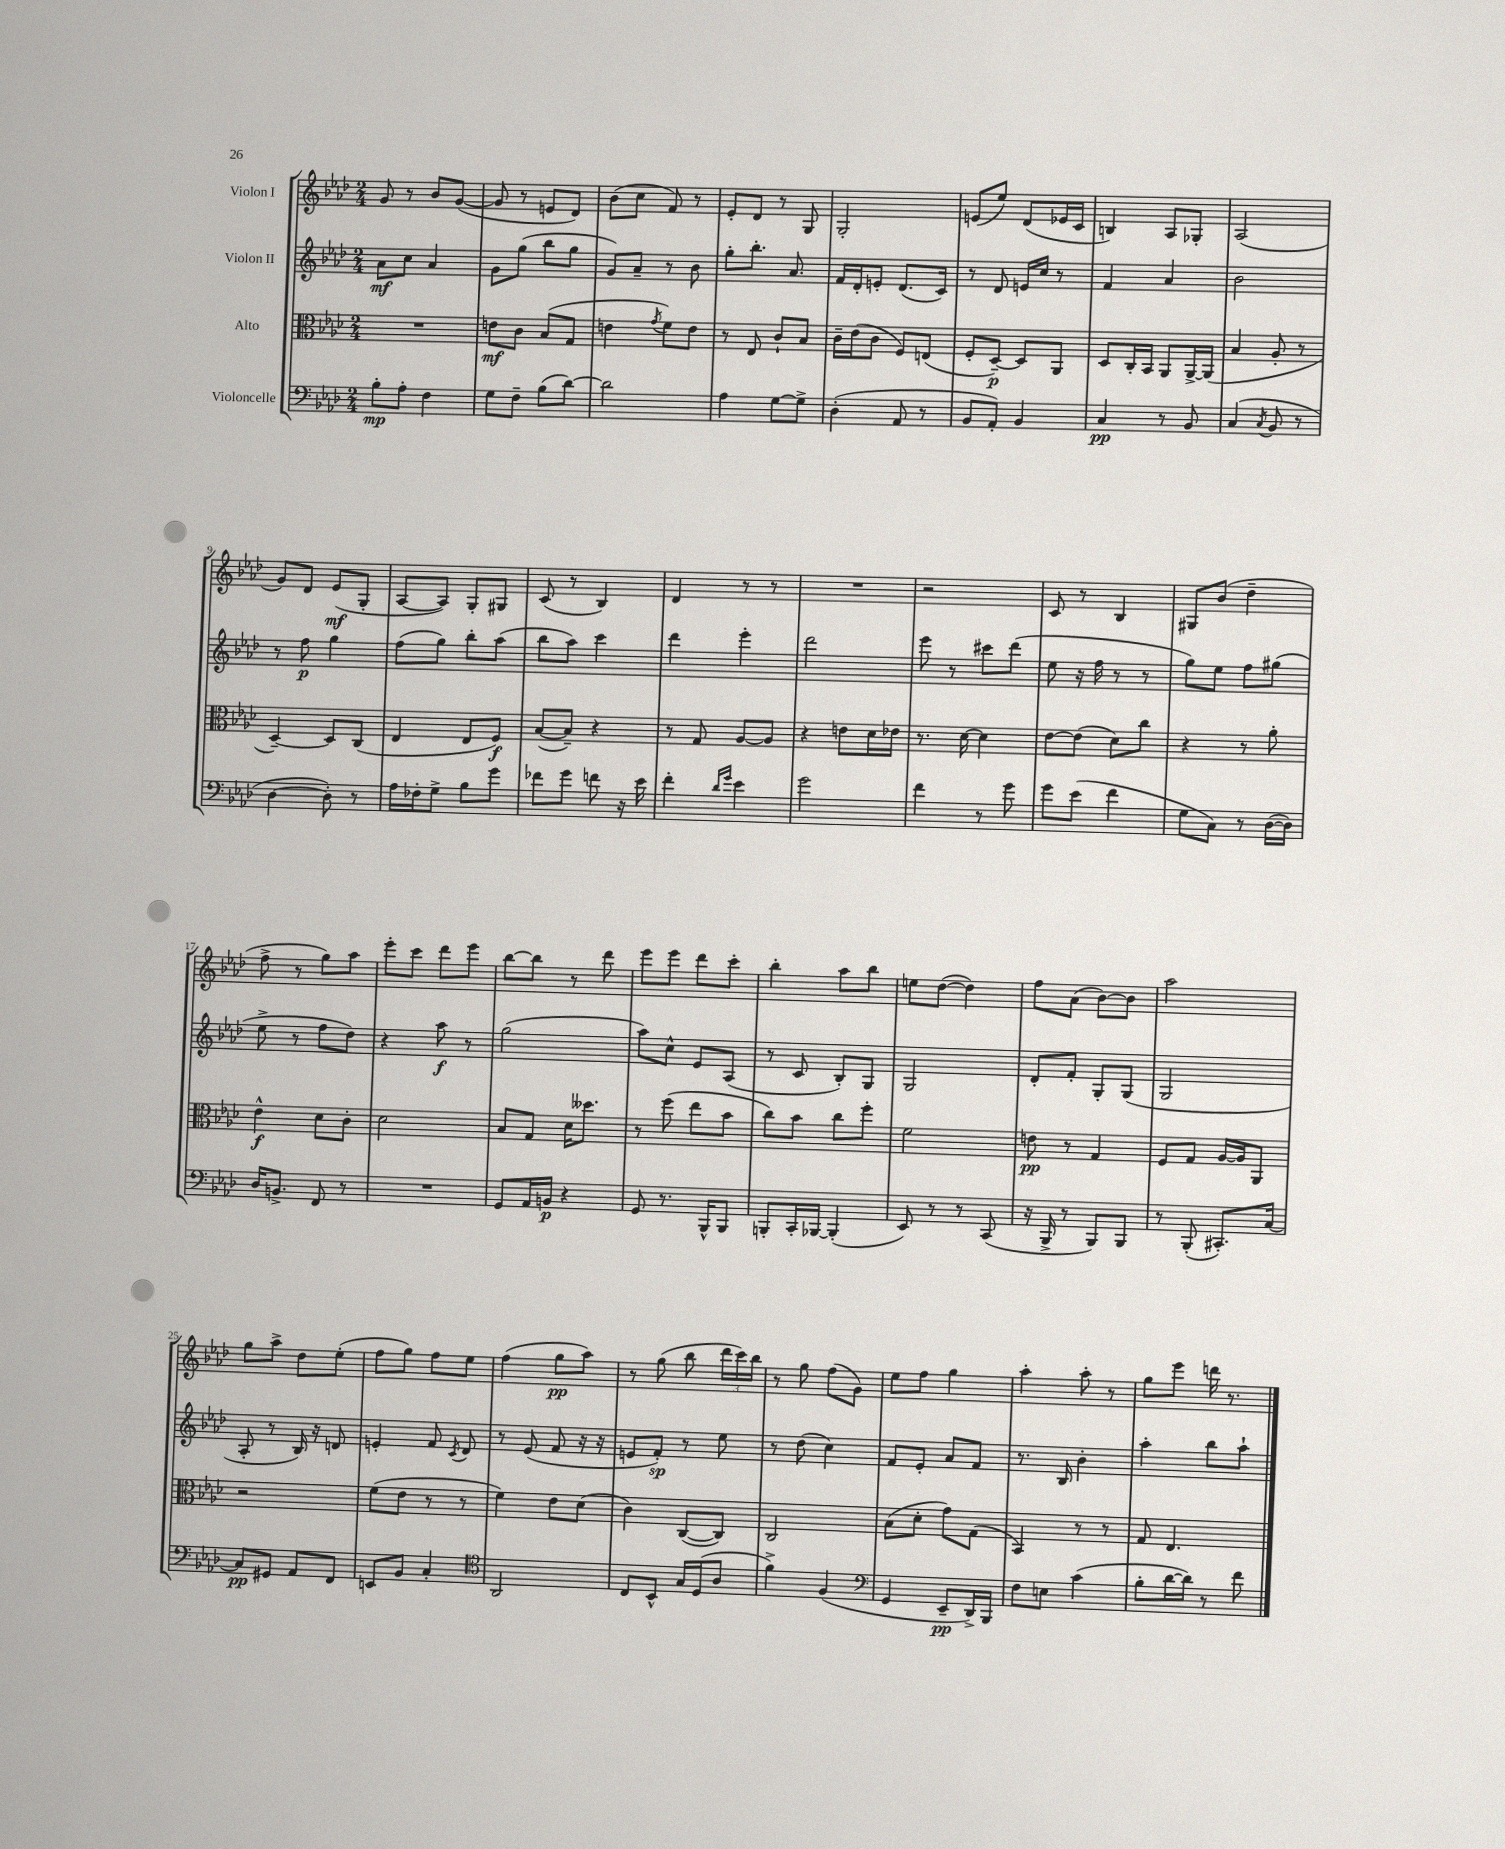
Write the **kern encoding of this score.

**kern	**dynam	**kern	**dynam	**kern	**dynam	**kern	**dynam
*part4	*part4	*part3	*part3	*part2	*part2	*part1	*part1
*staff4	*staff4	*staff3	*staff3	*staff2	*staff2	*staff1	*staff1
*I"Violoncelle	*	*I"Alto	*	*I"Violon II	*	*I"Violon I	*
*clefF4	*	*clefC3	*	*clefG2	*	*clefG2	*
*k[b-e-a-d-]	*	*k[b-e-a-d-]	*	*k[b-e-a-d-]	*	*k[b-e-a-d-]	*
*M2/4	*	*M2/4	*	*M2/4	*	*M2/4	*
=1	=1	=1	=1	=1	=1	=1	=1
8B-'\L	mp	2r	.	8a-\L	mf	8g/	.
8A-'\J	.	.	.	8cc\J	.	8r	.
4F\	.	.	.	4a-/	.	8b-/L	.
.	.	.	.	.	.	([8g/J	.
=2	=2	=2	=2	=2	=2	=2	=2
8G\L	.	8en\L	mf	8g\L	.	8g/]	.
8F~\J	.	8c\J	.	(8gg\J	.	8r	.
(8B-\L	.	(8B-/L	.	8bb-\L	.	8en/L	.
[8d-\J)	.	8G/J	.	8gg\J	.	8d-/J)	.
=3	=3	=3	=3	=3	=3	=3	=3
2d-\]	.	4en\	.	8g/L)	.	(8b-\L	.
.	.	.	.	8a-~/J	.	8cc\J	.
.	.	8qg/	.	.	.	.	.
.	.	8f\L)	.	8r	.	8f/)	.
.	.	8e\J	.	8b-\	.	8r	.
=4	=4	=4	=4	=4	=4	=4	=4
4A-\	.	8r	.	8gg'\L	.	8e-'/L	.
.	.	8E-/	.	8.bb-'\J	.	8d-/J	.
[8G\L	.	8c`/L	.	.	.	8r	.
.	.	.	.	8.a-/	.	.	.
8G^\J]	.	8B-/J	.	.	.	8G/	.
=5	=5	=5	=5	=5	=5	=5	=5
(4D-'\	.	16c~\LL	.	16f/LL	.	2G'/	.
.	.	(16e-\J	.	16d-'/J	.	.	.
.	.	8c\J	.	8en'/J	.	.	.
8AA-/	.	8F/L)	.	(8.d-/L	.	.	.
8r	.	(8En/J	.	.	.	.	.
.	.	.	.	16c/Jk)	.	.	.
=6	=6	=6	=6	=6	=6	=6	=6
8BB-/L	.	8F'/L	.	8r	.	(8en/L	.
8AA-'/J)	.	[8D-~/J)	p	8d-/	.	8ee-/J)	.
4BB-/	.	8D-/L]	.	16en/LL	.	(8d-/L	.
.	.	.	.	16cc/JJ	.	.	.
.	.	8AA-/J	.	8r	.	16e-X/L	.
.	.	.	.	.	.	16c/JJ	.
=7	=7	=7	=7	=7	=7	=7	=7
4C/	pp	8D-/L	.	4f/	.	4Bn/)	.
.	.	16C'/L	.	.	.	.	.
.	.	16BB-/JJ	.	.	.	.	.
8r	.	8AA-/L	.	4a-/	.	8A-/L	.
8BB-/	.	[16AA-^/L	.	.	.	8G-X'/J	.
.	.	(16AA-/JJ]	.	.	.	.	.
=8	=8	=8	=8	=8	=8	=8	=8
(4C/	.	4B-/	.	2b-\	.	(2A-/	.
8qC/	.	.	.	.	.	.	.
8BB-/	.	8A-'/	.	.	.	.	.
8r	.	8r	.	.	.	.	.
!!LO:LB:g=z
=9	=9	=9	=9	=9	=9	=9	=9
[4D-\	.	[4D-~/)	.	8r	.	8g/L)	.
.	.	.	.	8ff\	p	8d-/J	.
8D-'\])	.	8D-/L]	.	4gg\	.	(8e-/L	mf
8r	.	(8C/J	.	.	.	8G'/J	.
=10	=10	=10	=10	=10	=10	=10	=10
16A-\LL	.	4E-/	.	(8ff\L	.	[8A-/L	.
16F-X'\J	.	.	.	.	.	.	.
8G^\J	.	.	.	8gg\J)	.	8A-/J])	.
8B-\L	.	8E-/L	.	8bb-'\L	.	8G'/L	.
8g\J	.	8F/J)	f	(8aa-\J	.	8G#X/J	.
=11	=11	=11	=11	=11	=11	=11	=11
8f-X\L	.	([8B-/L	.	8bb-\L	.	(8c/	.
8g\J	.	8B-~/J])	.	8aa-\J)	.	8r	.
8fn\	.	4r	.	4ccc\	.	4B-/)	.
16r	.	.	.	.	.	.	.
16e-\	.	.	.	.	.	.	.
=12	=12	=12	=12	=12	=12	=12	=12
4f'\	.	8r	.	4ddd-\	.	4d-/	.
.	.	8G/	.	.	.	.	.
16qqd-/LL	.	.	.	.	.	.	.
16qqg/JJ	.	.	.	.	.	.	.
4e-\	.	[8A-/L	.	4eee-'\	.	8r	.
.	.	8A-/J]	.	.	.	8r	.
=13	=13	=13	=13	=13	=13	=13	=13
2g\	.	4r	.	2ddd-\	.	2r	.
.	.	8en\L	.	.	.	.	.
.	.	16d-\L	.	.	.	.	.
.	.	16e-X\JJ	.	.	.	.	.
=14	=14	=14	=14	=14	=14	=14	=14
4f\	.	8.r	.	8eee-\	.	2r	.
.	.	.	.	8r	.	.	.
.	.	[16d-\	.	.	.	.	.
8r	.	4d-\]	.	8ccc#X\L	.	.	.
8g\	.	.	.	(8ddd-\J	.	.	.
=15	=15	=15	=15	=15	=15	=15	=15
8g\L	.	[8e-\L	.	8ee-\	.	8c/	.
(8e-\J	.	(8e-\J]	.	16r	.	8r	.
.	.	.	.	16ff\	.	.	.
4f\	.	8d-\L)	.	8r	.	4B-/	.
.	.	8cc\J	.	8r	.	.	.
=16	=16	=16	=16	=16	=16	=16	=16
8G\L	.	4r	.	8gg\L)	.	8G#X/L	.
8C\J)	.	.	.	8ee-\J	.	(8b-/J	.
8r	.	8r	.	8ff\L	.	4dd-~\	.
([16D-\LL	.	8a-'\	.	(8gg#X\J	.	.	.
16D-\JJ])	.	.	.	.	.	.	.
!!LO:LB:g=z
=17	=17	=17	=17	=17	=17	=17	=17
16D-/KL	.	4e-^^\	f	8ee-^\	.	8ff^\	.
8.BBn^/J	.	.	.	.	.	.	.
.	.	.	.	8r	.	8r	.
8FF/	.	8d-\L	.	8ff\L	.	8gg\L)	.
8r	.	8c'\J	.	8dd-\J)	.	8aa-\J	.
=18	=18	=18	=18	=18	=18	=18	=18
2r	.	2d-\	.	4r	.	8eee-'\L	.
.	.	.	.	.	.	8ccc\J	.
.	.	.	.	8aa-\	f	8ddd-\L	.
.	.	.	.	8r	.	8eee-\J	.
=19	=19	=19	=19	=19	=19	=19	=19
8GG/L	.	8B-/L	.	(2gg\	.	[8bb-\L	.
16AA-/L	.	8G/J	.	.	.	8bb-\J]	.
16BBn/JJ	p	.	.	.	.	.	.
4r	.	16d-\KL	.	.	.	8r	.
.	.	8.dd--X\J	.	.	.	.	.
.	.	.	.	.	.	8ddd-\	.
=20	=20	=20	=20	=20	=20	=20	=20
8GG/	.	8r	.	8aa-\L)	.	8eee-\L	.
8.r	.	(8ff\	.	8cc^^\J	.	8eee-\J	.
.	.	8ee-\L	.	8e-/L	.	8ddd-\L	.
16BBB-^^/KL	.	.	.	.	.	.	.
8BBB-/J	.	8b-\J	.	(8A-/J	.	8ccc'\J	.
=21	=21	=21	=21	=21	=21	=21	=21
8BBBn'/L	.	8cc\L)	.	8r	.	4bb-'\	.
16CC'/L	.	8b-\J	.	8c/	.	.	.
[16BBB-X/JJ	.	.	.	.	.	.	.
(4BBB-'/]	.	8cc\L	.	8B-'/L)	.	8aa-\L	.
.	.	8ff'\J	.	8G/J	.	8bb-\J	.
=22	=22	=22	=22	=22	=22	=22	=22
8EE-/)	.	2f\	.	2G/	.	8een\L	.
8r	.	.	.	.	.	([8dd-\J	.
8r	.	.	.	.	.	4dd-\])	.
(8CC/	.	.	.	.	.	.	.
=23	=23	=23	=23	=23	=23	=23	=23
16r	.	8en\	pp	8d-'/L	.	8ff\L	.
16BBB-^/	.	.	.	.	.	.	.
8r	.	8r	.	8f'/J	.	(8a-\J	.
8BBB-/L)	.	4G/	.	8G'/L	.	[8b-\L)	.
8BBB-/J	.	.	.	(8G/J	.	8b-\J]	.
=24	=24	=24	=24	=24	=24	=24	=24
8r	.	8F/L	.	2G/	.	2aa-\	.
(8BBB-'/	.	8G/J	.	.	.	.	.
8.CC#X'/L)	.	[16A-/LL	.	.	.	.	.
.	.	16A-/J]	.	.	.	.	.
.	.	8AA-/J	.	.	.	.	.
[16C/Jk	.	.	.	.	.	.	.
!!LO:LB:g=z
=25	=25	=25	=25	=25	=25	=25	=25
8C/L]	pp	2r	.	8A-'/	.	8gg\L	.
8GG#X/J	.	.	.	8r	.	8aa-^\J	.
8AA-/L	.	.	.	16B-/)	.	8dd-\L	.
.	.	.	.	16r	.	.	.
8FF/J	.	.	.	8dn/	.	(8ee-'\J	.
=26	=26	=26	=26	=26	=26	=26	=26
8EEn/L	.	(8f\L	.	4en'/	.	8ff\L	.
8BB-/J	.	8e-\J	.	.	.	8gg\J)	.
4C'/	.	8r	.	8f/	.	8ff\L	.
.	.	.	.	8qc/	.	.	.
.	.	8r	.	8d-/	.	8ee-\J	.
=27	=27	=27	=27	=27	=27	=27	=27
*clefC4	*	*	*	*	*	*	*
2AA-/	.	4f\)	.	8r	.	(4ff\	.
.	.	.	.	(8e-/	.	.	.
.	.	8e-\L	.	8f/	.	8gg\L	pp
.	.	(8d-\J	.	16r	.	8aa-\J)	.
.	.	.	.	16r	.	.	.
=28	=28	=28	=28	=28	=28	=28	=28
8C/L	.	4c\)	.	8en/L	.	8r	.
8BB-^^/J	.	.	.	8f'/J)	sp	(8gg\	.
16G/LL	.	([8C/L	.	8r	.	8bb-\	.
(16D-/J	.	.	.	.	.	.	.
8A-/J	.	8C/J])	.	8ee-\	.	24ddd-\LL	.
.	.	.	.	.	.	24ccc\)	.
.	.	.	.	.	.	24bb-\JJ	.
=29	=29	=29	=29	=29	=29	=29	=29
4f^\)	.	2C/	.	8r	.	8r	.
.	.	.	.	(8dd-\	.	8gg\	.
(4F/	.	.	.	4cc\)	.	(8ff\L	.
.	.	.	.	.	.	8g\J)	.
=30	=30	=30	=30	=30	=30	=30	=30
*clefF4	*	*	*	*	*	*	*
4GG/	.	(8B-\L	.	8f/L	.	8ee-\L	.
.	.	8d-'\J	.	8e-'/J	.	8ff\J	.
8EE-~/L	pp	8g\L)	.	8a-/L	.	4gg\	.
16DD-^/L)	.	(8G\J	.	8f/J	.	.	.
16BBB-/JJ	.	.	.	.	.	.	.
=31	=31	=31	=31	=31	=31	=31	=31
8F\L	.	4BB-/)	.	8.r	.	4aa-'\	.
8En\J	.	.	.	.	.	.	.
.	.	.	.	16B-/	.	.	.
(4c\	.	8r	.	4b-'\	.	8aa-'\	.
.	.	8r	.	.	.	8r	.
=32	=32	=32	=32	=32	=32	=32	=32
8B-'\L	.	8G/	.	4aa-'\	.	8gg\L	.
[16d-\L	.	4.E-/	.	.	.	8eee-\J	.
16d-\JJ])	.	.	.	.	.	.	.
8r	.	.	.	8bb-\L	.	16dddn\	.
.	.	.	.	.	.	8.r	.
8f\	.	.	.	8aa-`\J	.	.	.
==	==	==	==	==	==	==	==
*-	*-	*-	*-	*-	*-	*-	*-
